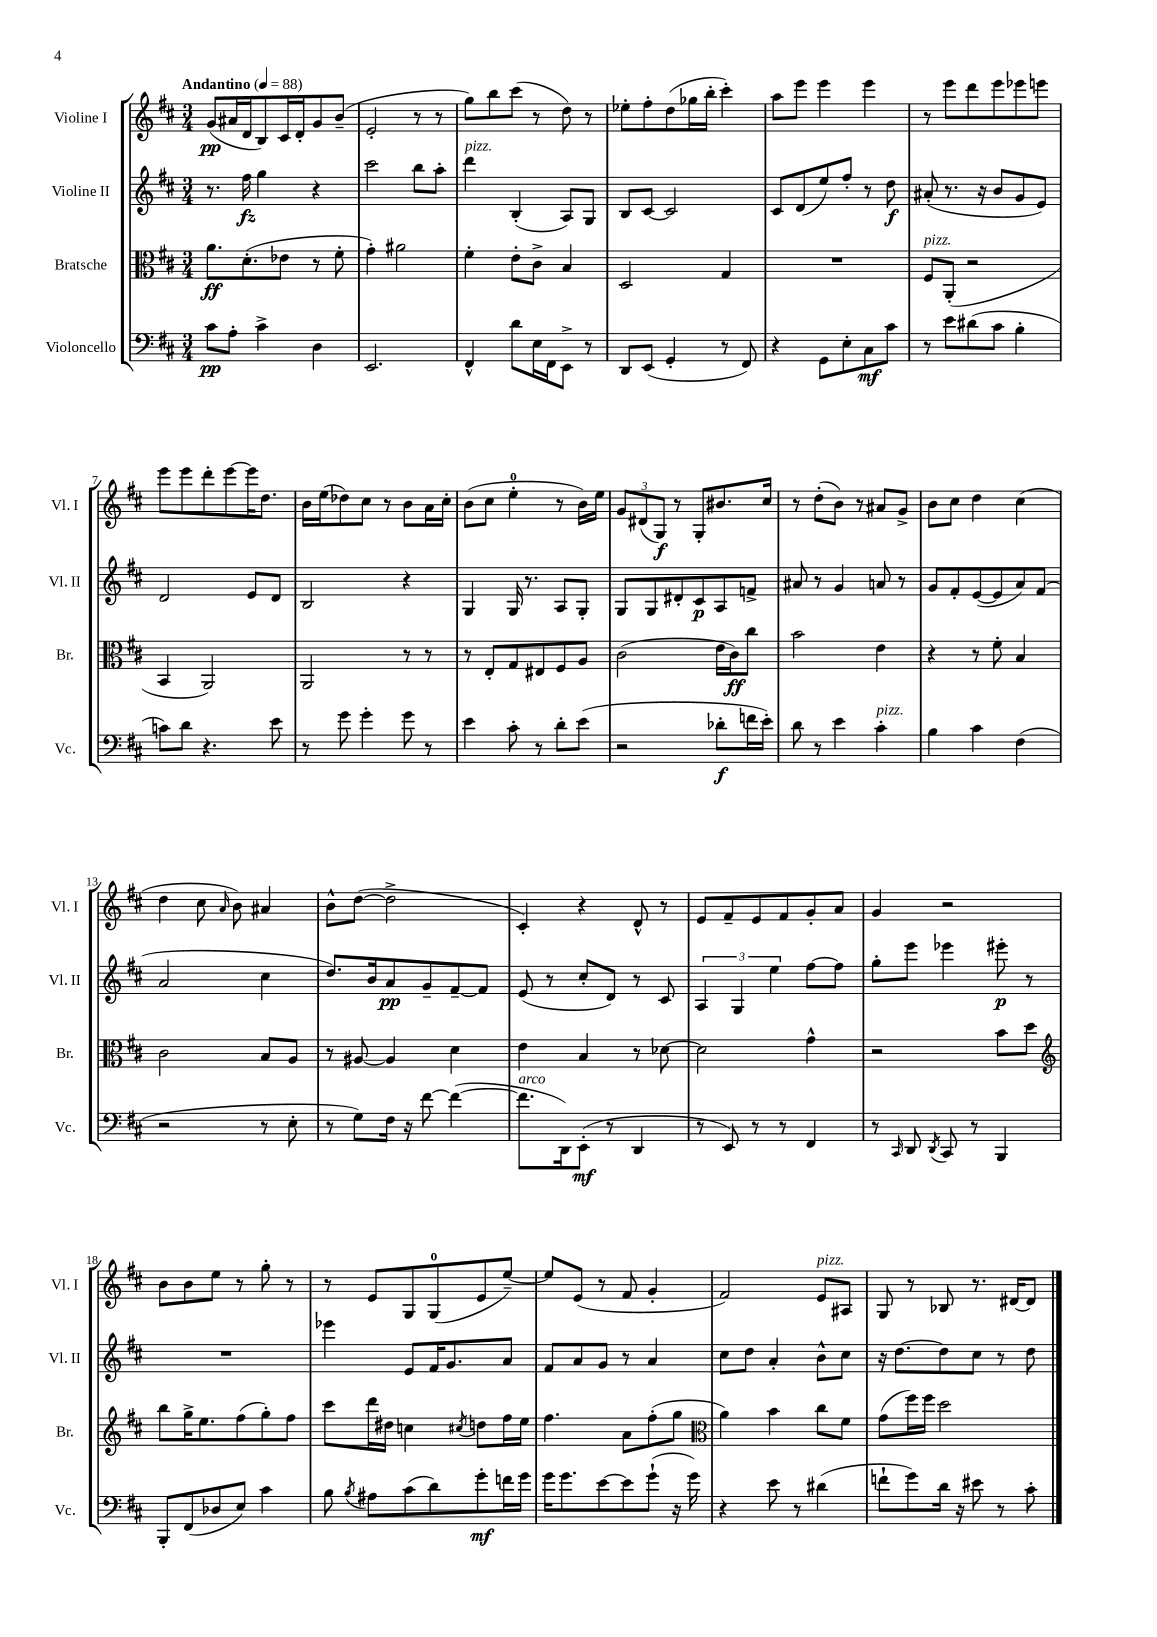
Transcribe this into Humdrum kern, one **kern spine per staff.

**kern	**kern	**kern	**kern
*staff4	*staff3	*staff2	*staff1
*clefF4	*clefC3	*clefG2	*clefG2
*k[f#c#]	*k[f#c#]	*k[f#c#]	*k[f#c#]
*M3/4	*M3/4	*M3/4	*M3/4
*MM88	*MM88	*MM88	*MM88
8c#	8.a	8.r	(8g
8A'	.	.	16a#
.	(8.d'	16ff#	16d
4c#^	.	4gg	8B)
.	8e-	.	16c#
.	.	.	16d'
4D	8r	4r	8g
.	8f#'	.	(8b~
=	=	=	=
2.EE	4g')	2ccc#	2e'
.	2a#	.	.
.	.	8bb	8r
.	.	8aa'	8r
=	=	=	=
4FF#^^	4f#'	4ddd	8gg)
.	.	.	8bb
8d	8e'	(4B'	(8ccc#
16E	8c#^	.	8r
16FF#	.	.	.
8EE^	4B	8A)	8dd)
8r	.	8G	8r
=	=	=	=
8DD	2D	8B	8ee-'
(8EE	.	[8c#	8ff#'
4GG'	.	2c#]	(8dd
.	.	.	16gg-
.	.	.	16bb'
8r	4G	.	4ccc#')
8FF#)	.	.	.
=	=	=	=
4r	2.r	8c#	8aa
.	.	(8d	8eee
8GG	.	8ee)	4eee
8E'	.	8ff#'	.
8C#	.	8r	4eee
8c#	.	8dd	.
=	=	=	=
8r	8F#	(8a#'	8r
8e	(8AA'	8.r	8eee
(8d#	2r	.	8ddd
.	.	16r	.
8c#	.	8b	8eee
4B'	.	8g	8eee-
.	.	8e)	8eee
=	=	=	=
8c)	4BB	2d	8eee
8d	.	.	8eee
4.r	2AA)	.	8ddd'
.	.	.	[8eee
.	.	8e	16eee]
.	.	.	8.dd
8e	.	8d	.
=	=	=	=
8r	2AA	2B	16b
.	.	.	(16ee
8g	.	.	8dd-)
4g'	.	.	8cc#
.	.	.	8r
8g	8r	4r	8b
8r	8r	.	16a
.	.	.	16cc#'
=	=	=	=
4e	8r	4G	(8b
.	8E'	.	8cc#
8c#'	8G	16G	4ee'
.	.	8.r	.
8r	8E#	.	.
8d'	8F#	8A	8r
(8e	8A	8G'	16b)
.	.	.	16ee
=	=	=	=
2r	(2c#	8G	12g
.	.	.	(12d#
.	.	8G	.
.	.	.	12G)
.	.	8d#'	8r
.	.	8c#	8G'
8d-'	16e	8A	8.b#
.	16c#)	.	.
16f	8cc#	8f^	.
16e')	.	.	16cc#
=	=	=	=
8d	2b	8a#	8r
8r	.	8r	(8dd'
4e	.	4g	8b)
.	.	.	8r
4c#'	4e	8a	8a#
.	.	8r	8g^
=	=	=	=
4B	4r	8g	8b
.	.	8f#'	8cc#
4c#	8r	([8e	4dd
.	8f#'	8e]	.
(4F#	4B	8a)	(4cc#
.	.	(8f#	.
=	=	=	=
2r	2c#	2a	4dd
.	.	.	8cc#
.	.	.	16qqa
.	.	.	8b)
8r	8B	4cc#	4a#
8E'	8A	.	.
=	=	=	=
8r	8r	8.dd)	8b^^
8G)	[8A#	.	([8dd
.	.	16b	.
16F#	4A#]	8a	2dd^]
16r	.	.	.
[8f#	.	8g~	.
(4f#_	4d	[8f#~	.
.	.	8f#]	.
=	=	=	=
8.f#]	4e	(8e	4c#')
.	.	8r	.
16DD)	.	.	.
(8EE'	4B	8cc#'	4r
8r	.	8d)	.
4DD	8r	8r	8d^^
.	[8d-	8c#	8r
=	=	=	=
8r	2d-]	6A	8e
8EE)	.	.	8f#~
.	.	6G	.
8r	.	.	8e
.	.	6ee	.
8r	.	.	8f#
4FF#	4g^^	[8ff#	8g'
.	.	8ff#]	8a
=	=	=	=
8r	2r	8gg'	4g
16qqCC#	.	.	.
8DD	.	8eee	.
8qDD	.	.	.
8CC#	.	4eee-	2r
8r	.	.	.
4BBB	8b	8eee#'	.
.	8dd	8r	.
=	=	=	=
*	*clefG2	*	*
8BBB'	8bb	2.r	8b
(8FF#	16gg^	.	8b
.	8.ee	.	.
8D-	.	.	8ee
8E)	(8ff#	.	8r
4c#	8gg')	.	8gg'
.	8ff#	.	8r
=	=	=	=
8B	8ccc#	4eee-	8r
8qB	.	.	.
8A#	16ddd	.	8e
.	16dd#	.	.
(8c#	4cc	8e	8G
8d)	.	16f#	(8G
.	.	8.g	.
.	8qcc#	.	.
8g'	8dd	.	8e
16f	16ff#	8a	[8ee~)
16g	16ee	.	.
=	=	=	=
16g	4.ff#	8f#	8ee]
8.g	.	.	.
.	.	8a	(8e
[8e	.	8g	8r
8e]	8a	8r	8f#
(8g`	(8ff#'	4a	4g'
16r	8gg	.	.
16g)	.	.	.
=	=	=	=
*	*clefC3	*	*
4r	4a)	8cc#	2f#)
.	.	8dd	.
8e	4b	4a'	.
8r	.	.	.
(4d#	8cc#	8b^^	8e
.	8f#	8cc#	8A#
=	=	=	=
8f`	(8g	16r	8G
.	.	[8.dd	.
8g)	16ff#)	.	8r
.	16ff#	.	.
16d	2dd	8dd]	8B-
16r	.	.	.
8e#	.	8cc#	8.r
8r	.	8r	.
.	.	.	[16d#
8c#'	.	8dd	8d#]
==	==	==	==
*-	*-	*-	*-
